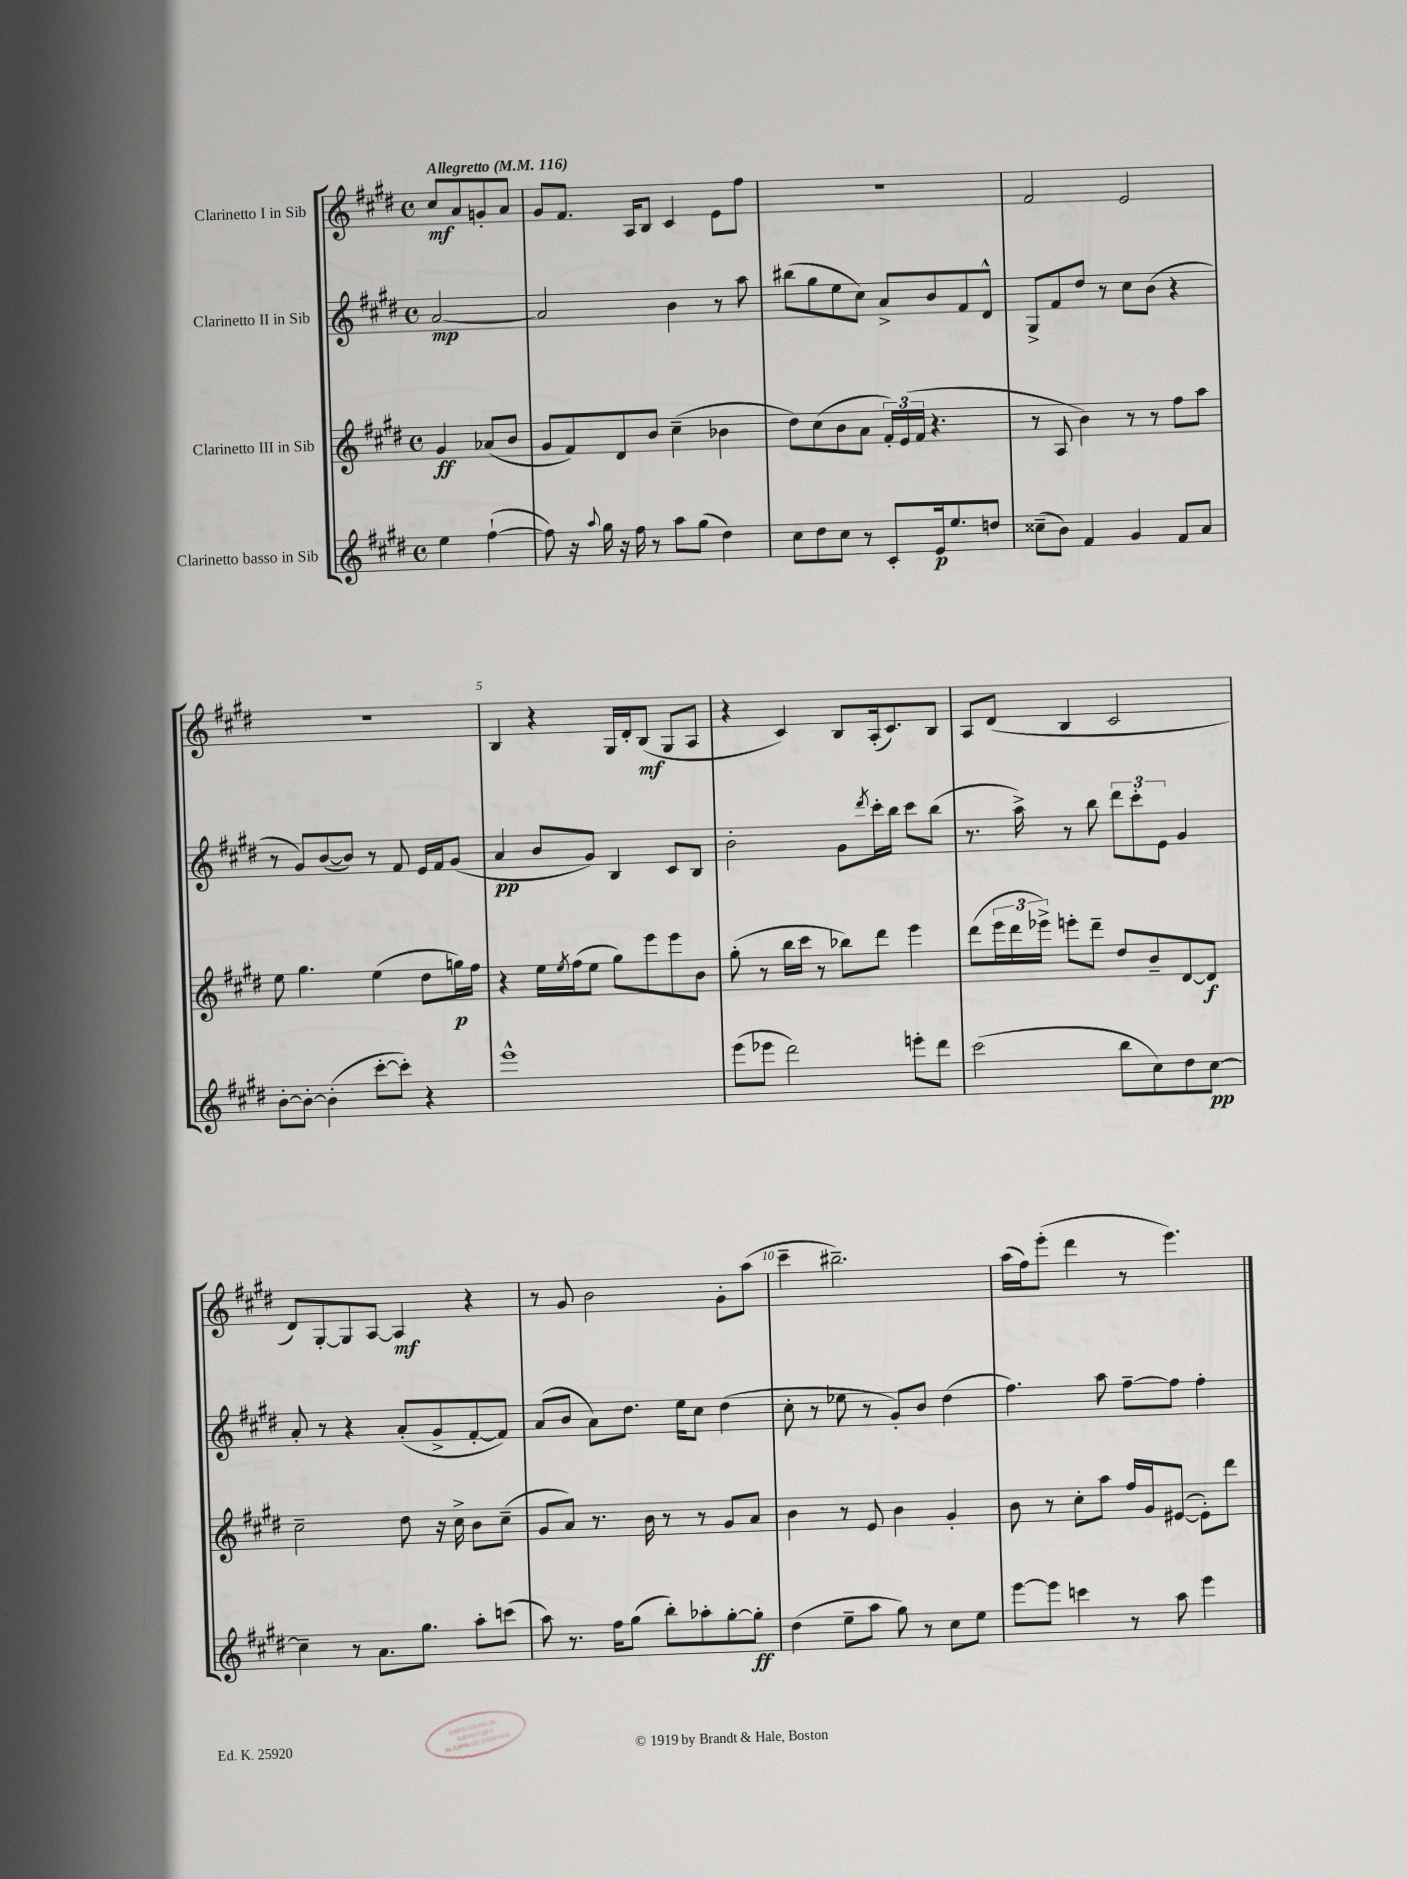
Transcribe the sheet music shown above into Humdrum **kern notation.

**kern	**kern	**kern	**kern
*staff4	*staff3	*staff2	*staff1
*clefG2	*clefG2	*clefG2	*clefG2
*k[f#c#g#d#]	*k[f#c#g#d#]	*k[f#c#g#d#]	*k[f#c#g#d#]
*M4/4	*M4/4	*M4/4	*M4/4
*met(c)	*met(c)	*met(c)	*met(c)
*MM116	*MM116	*MM116	*MM116
4ee	4g#	[2a	8cc#
.	.	.	8a
([4ff#`	(8a-	.	8g'
.	8b	.	8a
=	=	=	=
8ff#])	8g#	2a]	8g#
16r	8f#)	.	8.f#
8qqaa	.	.	.
16gg#	.	.	.
16r	8d#	.	.
16ff#	.	.	16A
8r	8b	.	8B
8aa	(4cc#~	4b	4c#
(8gg#	.	.	.
4dd#)	4b-	8r	8e
.	.	8aa	8ff#
=	=	=	=
8cc#	8dd#)	(8bb#	1r
8dd#	(8cc#	8gg#	.
8cc#	8b	8ee	.
8r	8a	8cc#)	.
8c#'	24f#')	8a^	.
.	(24e	.	.
.	24f#	.	.
16e	4.r	8b	.
8.ee	.	.	.
.	.	8f#	.
8dd	.	8d#^^	.
=	=	=	=
(8cc##~	8r	8G#^	2f#
8b)	8A	8f#	.
4f#	4b)	8dd#	.
.	.	8r	.
4g#	8r	8cc#	2e
.	8r	(8b	.
8f#	8ff#	4r	.
8a	8aa	.	.
=	=	=	=
[8b'	8ee	8r	1r
8b'_	4.gg#	8g#)	.
(4b']	.	([8b	.
.	.	8b])	.
[8ccc#'	(4ee	8r	.
8ccc#'])	.	8f#	.
4r	8dd#	16e	.
.	.	16f#	.
.	16gg)	(8g#	.
.	16ff#	.	.
=	=	=	=
1eee^^	4r	4a	4B
.	16ee	8b	4r
.	8qee	.	.
.	(16ff#	.	.
.	8ee	8g#)	.
.	8gg#)	4B	16G#
.	.	.	16d#'
.	8eee	.	(8B
.	8eee	8c#	8G#
.	8b	8B	8A
=	=	=	=
(8eee	(8gg#'	2b'	4r
8eee-	8r	.	.
2ddd#)	16bb	.	4c#)
.	16ccc#	.	.
.	8r	.	.
.	8bb-)	8g#	8B
.	.	8qddd#	.
.	8ddd#	16ccc#'	(16A'
.	.	16bb	8.c#)
8eee'	4eee	8ccc#	.
8ddd#	.	(8bb	8B
=	=	=	=
(2ccc#	(8ddd#	8.r	8A
.	24eee	.	(8d#
.	24ddd#	.	.
.	.	16aa^)	.
.	24eee-^)	.	.
.	8eee'	8r	4B
.	8ddd#~	8bb	.
8bb	8dd#	12ddd#	2c#
.	.	12ccc#'	.
8cc#)	8b~	.	.
.	.	12e	.
8dd#	[8d#	4g#	.
[8cc#	8d#]	.	.
=	=	=	=
4cc#~]	2cc#~	8a'	8d#)
.	.	8r	[8G#'
8r	.	4r	8G#]
8.a	.	.	[8A
.	8dd#	(8a'	4A]
8.gg#	.	.	.
.	16r	8g#^	.
.	16cc#^	.	.
8aa'	8b	[8f#'	4r
(8ccc	(8cc#~	8f#])	.
=	=	=	=
8aa)	8g#	(8a	8r
8.r	8a)	8b	8g#
.	8.r	8a)	2b
16ff#	.	.	.
(8gg#	.	8.dd#	.
.	16b	.	.
8bb')	8r	.	.
.	.	16ee	.
8aa-'	8r	8cc#	.
[8gg#'	8g#	(4dd#	8g#'
8gg#']	8a	.	(8aa
=	=	=	=
(4dd#	4b	8cc#'	4ccc#~
.	.	8r	.
8ee~	8r	8ee-	2.bb#~)
8aa	8e	8r	.
8gg#)	4b	8g#')	.
8r	.	8b	.
8cc#	4g#'	(4dd#	.
8ee	.	.	.
=	=	=	=
[8eee	8b	4.ff#)	(16aa
.	.	.	16ff#)
8eee]	8r	.	(8eee'
4ccc	8cc#'	.	4ddd#
.	8aa	8aa	.
8r	16ff#	[8ff#~	8r
.	16g#	.	.
8aa	([8e#	8ff#]	4.eee)
4eee	8e#'])	4ff#'	.
.	8ddd#	.	.
==	==	==	==
*-	*-	*-	*-
